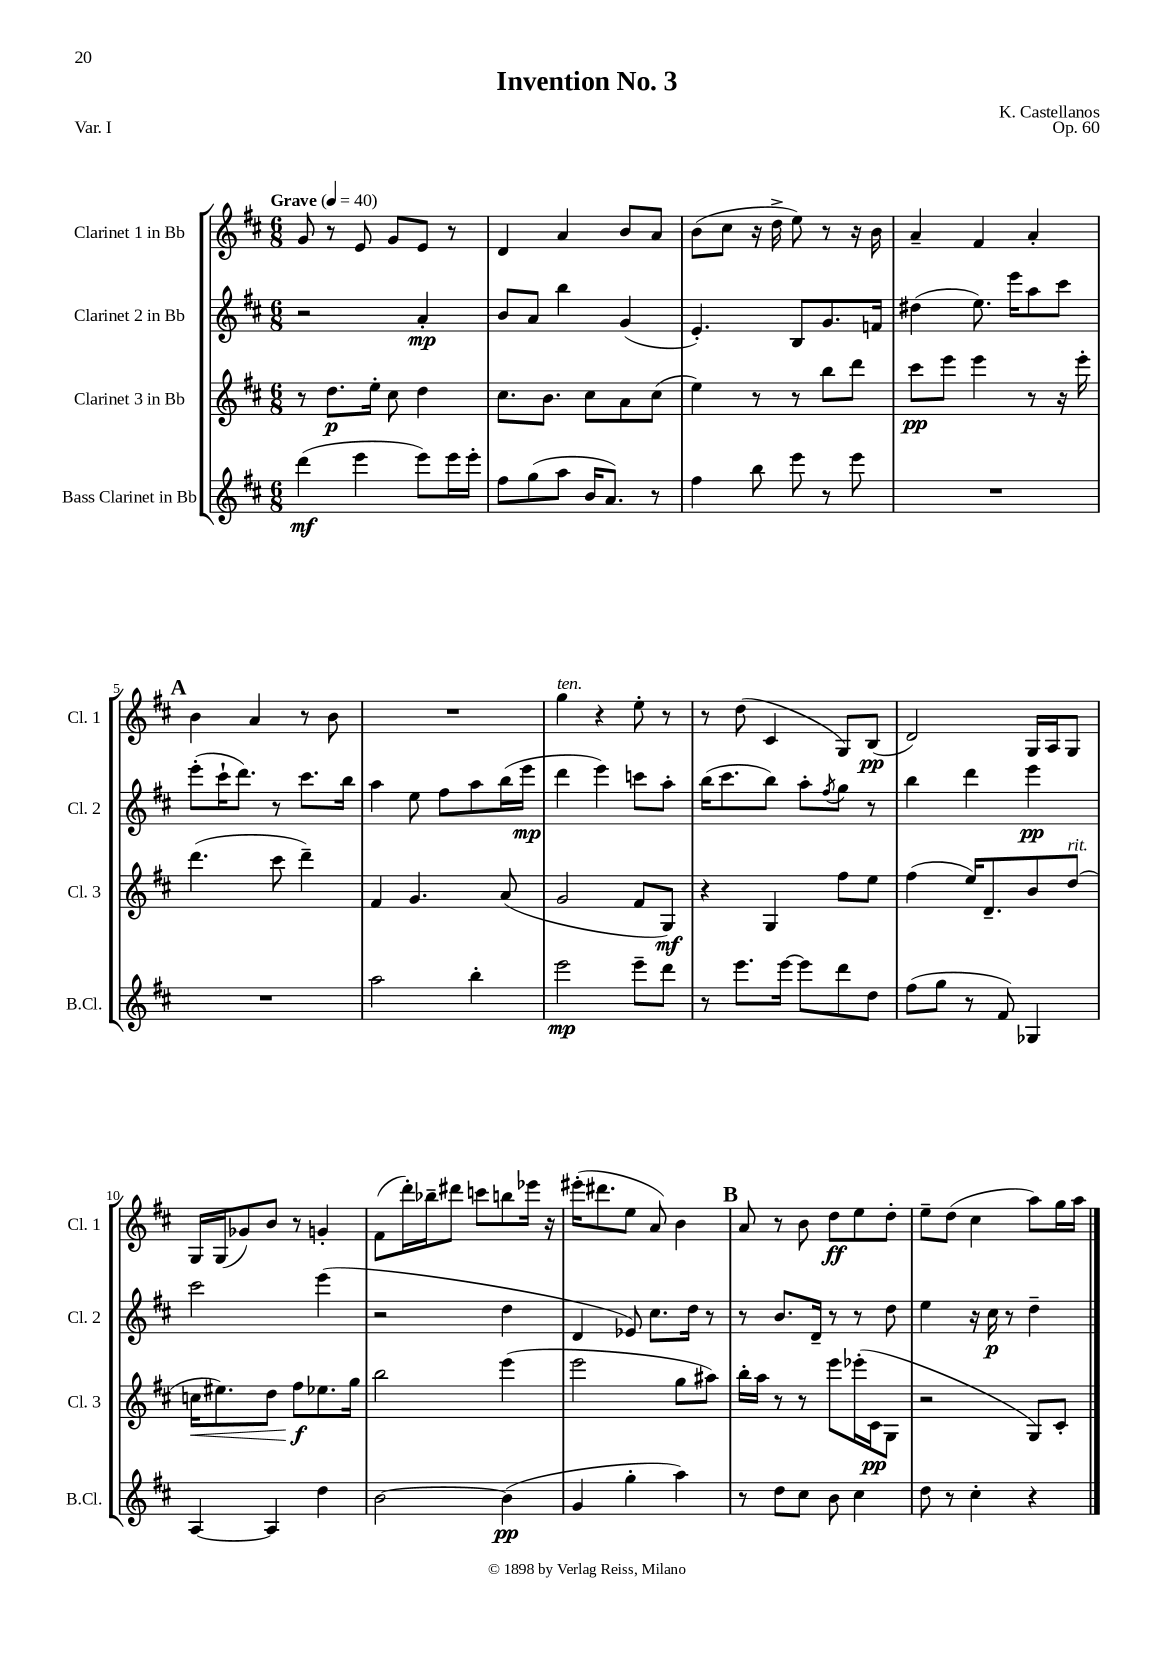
\header { title = "Invention No. 3" composer = "K. Castellanos" opus = "Op. 60" piece = "Var. I" }
<<
\new StaffGroup <<
\new Staff = "s0" \with { instrumentName = "Clarinet 1 in Bb" shortInstrumentName = "Cl. 1" } {
    \clef treble \key d \major \numericTimeSignature \time 6/8 \tempo "Grave" 4 = 40
    g'8 r8 e'8 g'8 e'8 r8 |
    d'4 a'4 b'8 a'8 |
    b'8( cis''8 r16 d''16-> e''8) r8 r16 b'16 |
    a'4-- fis'4 a'4-. |
    \mark \markup { \bold "A" } b'4 a'4 r8 b'8 |
    R2. |
    g''4^\markup { \italic "ten." } r4 e''8-. r8 |
    r8 d''8( cis'4 g8) b8\pp( |
    d'2) g16 a16 g8 |
    g16 g16( ges'8) b'8 r8 g'4-. |
    fis'8( d'''16-.) bes''16-- dis'''8 c'''8 b''8 ees'''16 r16 |
    eis'''16-.( dis'''8. e''8 a'8) b'4 |
    \mark \markup { \bold "B" } a'8 r8 b'8 d''8\ff e''8 d''8-. |
    e''8-- d''8( cis''4 a''8) g''16 a''16 \bar "|." |
}
\new Staff = "s1" \with { instrumentName = "Clarinet 2 in Bb" shortInstrumentName = "Cl. 2" } {
    \clef treble \key d \major \numericTimeSignature \time 6/8
    r2 a'4-.\mp |
    b'8 a'8 b''4 g'4( |
    e'4.-.) b8 g'8. f'16 |
    dis''4( e''8.) e'''16 a''8 cis'''8 |
    \mark \markup { \bold "A" } e'''8-.( cis'''16-! d'''8.) r8 cis'''8. b''16 |
    a''4 e''8 fis''8 a''8 b''16( e'''16\mp |
    d'''4 e'''4) c'''8 a''8-. |
    b''16( cis'''8. b''8) a''8-. \acciaccatura { fis''8 } g''8 r8 |
    b''4 d'''4 e'''4\pp |
    cis'''2 e'''4( |
    r2 d''4 |
    d'4 ees'8) cis''8. d''16 r8 |
    \mark \markup { \bold "B" } r8 b'8. d'16-- r8 r8 d''8 |
    e''4 r16 cis''16\p r8 d''4-- \bar "|." |
}
\new Staff = "s2" \with { instrumentName = "Clarinet 3 in Bb" shortInstrumentName = "Cl. 3" } {
    \clef treble \key d \major \numericTimeSignature \time 6/8
    r8 d''8.\p e''16-. cis''8 d''4 |
    cis''8. b'8. cis''8 a'8 cis''8( |
    e''4) r8 r8 b''8 d'''8 |
    cis'''8\pp e'''8 e'''4 r8 r16 e'''16-. |
    \mark \markup { \bold "A" } d'''4.( cis'''8 d'''4--) |
    fis'4 g'4. a'8( |
    g'2 fis'8 g8\mf) |
    r4 g4 fis''8 e''8 |
    fis''4( e''16) d'8.-- b'8 d''8^\markup { \italic "rit." }( |
    c''16\< eis''8.) d''8 fis''8\f\! ees''8. g''16 |
    b''2 e'''4( |
    e'''2 g''8 ais''8) |
    \mark \markup { \bold "B" } b''16-. a''16 r8 r8 e'''8 ees'''16-.( cis'16\pp g8 |
    r2 g8) cis'8-. \bar "|." |
}
\new Staff = "s3" \with { instrumentName = "Bass Clarinet in Bb" shortInstrumentName = "B.Cl." } {
    \clef treble \key d \major \numericTimeSignature \time 6/8
    d'''4\mf( e'''4 e'''8) e'''16 e'''16-. |
    fis''8 g''8( a''8 b'16 a'8.) r8 |
    fis''4 b''8 e'''8 r8 e'''8 |
    R2. |
    \mark \markup { \bold "A" } R2. |
    a''2 b''4-. |
    e'''2\mp e'''8-- d'''8 |
    r8 e'''8. e'''16~ e'''8 d'''8 d''8 |
    fis''8( g''8 r8 fis'8) ges4 |
    a4~ a4 d''4 |
    b'2~ b'4\pp( |
    g'4 g''4-. a''4) |
    \mark \markup { \bold "B" } r8 d''8 cis''8 b'8 cis''4 |
    d''8 r8 cis''4-. r4 \bar "|." |
}
>>
>>
